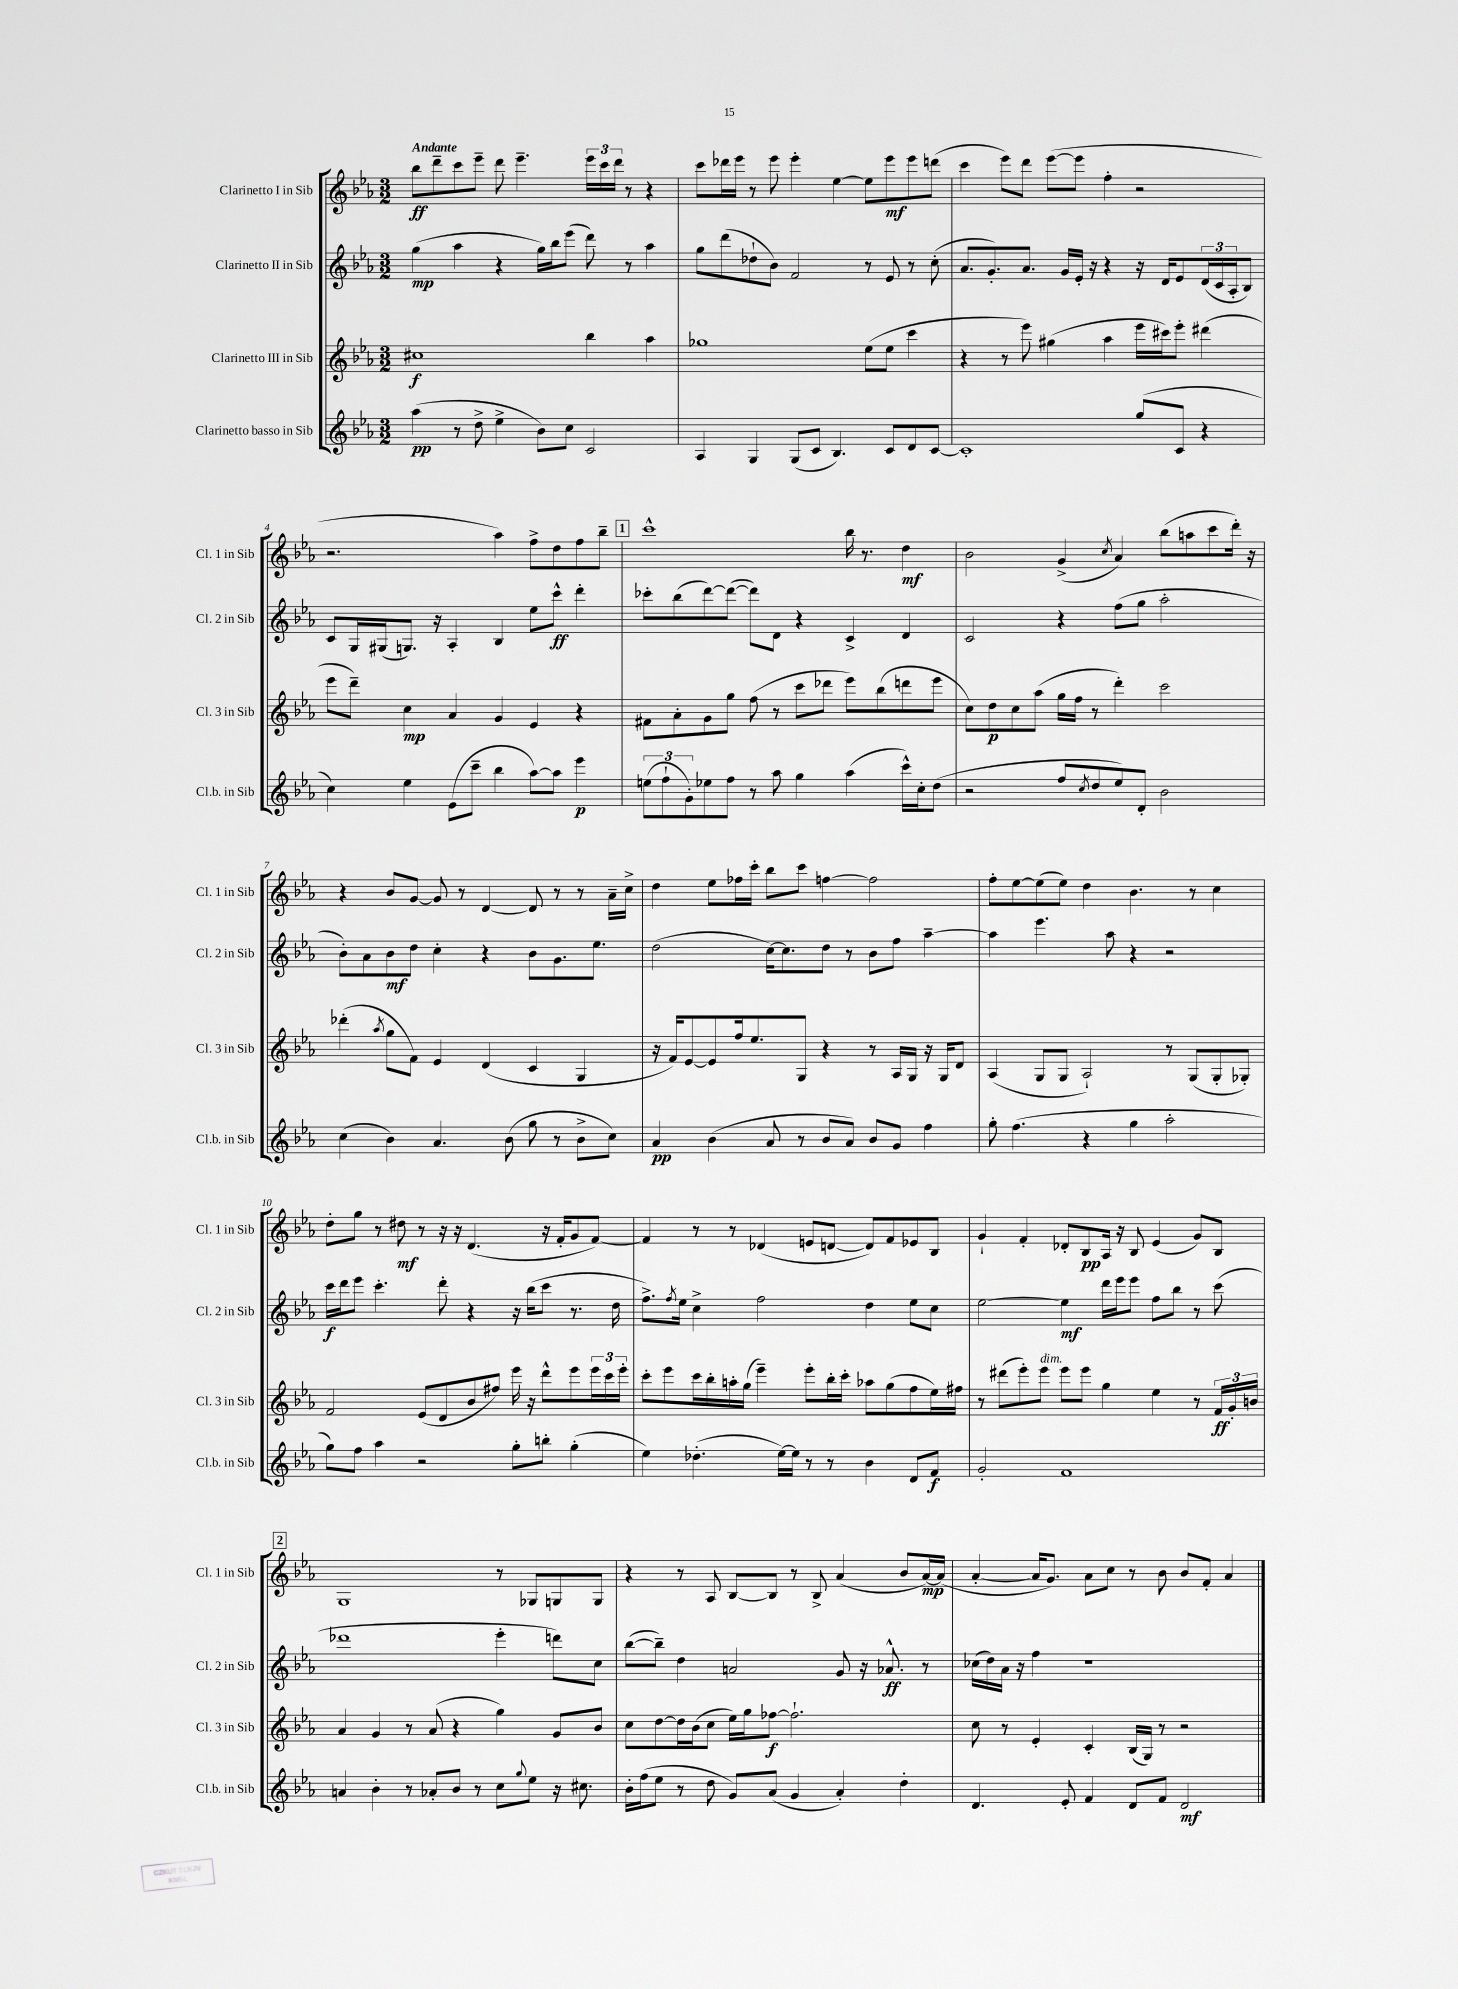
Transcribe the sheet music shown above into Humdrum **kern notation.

**kern	**dynam	**kern	**dynam	**kern	**dynam	**kern	**dynam
*part4	*part4	*part3	*part3	*part2	*part2	*part1	*part1
*staff4	*staff4	*staff3	*staff3	*staff2	*staff2	*staff1	*staff1
*I"Clarinetto basso in Sib	*	*I"Clarinetto III in Sib	*	*I"Clarinetto II in Sib	*	*I"Clarinetto I in Sib	*
*I'Cl.b. in Sib	*	*I'Cl. 3 in Sib	*	*I'Cl. 2 in Sib	*	*I'Cl. 1 in Sib	*
*clefG2	*	*clefG2	*	*clefG2	*	*clefG2	*
*k[b-e-a-]	*	*k[b-e-a-]	*	*k[b-e-a-]	*	*k[b-e-a-]	*
*M3/2	*	*M3/2	*	*M3/2	*	*M3/2	*
=1	=1	=1	=1	=1	=1	=1	=1
!	!	!	!	!	!	!LO:TX:a:B:t=Andante	!
(4aa-\	pp	1cc#X	f	(4gg\	mp	8bb-\L	ff
.	.	.	.	.	.	8ddd~\	.
8r	.	.	.	4aa-\	.	8ccc\	.
8dd^\	.	.	.	.	.	8eee-~\J	.
4ee-^\	.	.	.	4r	.	8ddd\	.
.	.	.	.	.	.	4.eee-~\	.
8b-\L)	.	.	.	16gg\LL)	.	.	.
.	.	.	.	16bb-\J	.	.	.
8cc\J	.	.	.	(8eee-\J	.	.	.
2c/	.	4bb-\	.	8ddd\)	.	24eee-\LL	.
.	.	.	.	.	.	24ccc\	.
.	.	.	.	.	.	24ddd\JJ	.
.	.	.	.	8r	.	8r	.
.	.	4aa-\	.	4aa-\	.	4r	.
=2	=2	=2	=2	=2	=2	=2	=2
4A-/	.	1gg-X	.	8gg\L	.	8ccc\L	.
.	.	.	.	(8ddd\	.	16ddd-X\L	.
.	.	.	.	.	.	16eee-\JJ	.
4G/	.	.	.	8dd-X`\	.	8r	.
.	.	.	.	8b-\J)	.	8eee-\	.
(8G/L	.	.	.	2f/	.	4eee-'\	.
8c/J	.	.	.	.	.	.	.
4.B-/)	.	.	.	.	.	[4ee-\	.
.	.	(8ee-\L	.	8r	.	8ee-\L]	.
8c/L	.	8ee-\J	.	8e-/	.	8eee-\	mf
8d/	.	4ccc\	.	8r	.	8eee-\	.
[8c/J	.	.	.	(8cc'\	.	(8dddn\J	.
=3	=3	=3	=3	=3	=3	=3	=3
1c']	.	4r	.	8.a-/L	.	4ccc\	.
.	.	.	.	8.g'/)	.	.	.
.	.	8r	.	.	.	8eee-\L)	.
.	.	8eee-\)	.	8.a-/J	.	8ddd\J	.
.	.	(4gg#X\	.	.	.	([8eee-\L	.
.	.	.	.	16g/LL	.	.	.
.	.	.	.	16e-'/JJ	.	8eee-\J]	.
.	.	.	.	16r	.	.	.
.	.	4aa-\	.	4r	.	4ff'\	.
(8gg/L	.	16eee-\LL	.	16r	.	2r	.
.	.	16ccc#X\J)	.	16d/KL	.	.	.
8c/J	.	8eee-'\J	.	8e-/	.	.	.
4r	.	(4ddd#X\	.	(24d/L	.	.	.
.	.	.	.	24c/	.	.	.
.	.	.	.	24A-'/J	.	.	.
.	.	.	.	8B-/J)	.	.	.
!!LO:LB:g=z
=4	=4	=4	=4	=4	=4	=4	=4
4cc\)	.	8eee-\L	.	8c/L	.	2.r	.
.	.	8ddd~\J)	.	16G/L	.	.	.
.	.	.	.	(16G#X/J	.	.	.
4ee-\	.	4cc\	mp	8.Gn/J)	.	.	.
.	.	.	.	16r	.	.	.
(8e-\L	.	4a-/	.	4A-'/	.	.	.
8ccc~\J	.	.	.	.	.	.	.
4bb-\	.	4g/	.	4B-/	.	4aa-\)	.
[8aa-\L)	.	4e-/	.	8ee-\L	.	8ff^\L	.
8aa-\J]	.	.	.	8ccc^^\J	ff	8dd\	.
4eee-\	p	4r	.	4ddd'\	.	8ff\	.
.	.	.	.	.	.	8bb-~\J	.
!!LO:REH:place=s1:t=1
=5	=5	=5	=5	=5	=5	=5	=5
(12een\L	.	8f#X\L	.	8ccc-X'\L	.	1ccc^^	.
12ff`\	.	.	.	.	.	.	.
.	.	8a-'\	.	(8bb-\	.	.	.
12g'\)	.	.	.	.	.	.	.
8ee-X\	.	8g\	.	[8ddd\)	.	.	.
8ff\J	.	8gg\J	.	(8ddd\J_	.	.	.
8r	.	(8ff\	.	8ddd\L])	.	.	.
8aa-\	.	8r	.	8d\J	.	.	.
4gg\	.	8ccc\L	.	4r	.	.	.
.	.	8ddd-X\J	.	.	.	.	.
(4aa-\	.	8eee-\L)	.	4c^/	.	16bb-\	.
.	.	.	.	.	.	8.r	.
.	.	(8bb-\	.	.	.	.	.
16ccc^^\LL)	.	8dddn\	.	4d/	.	4dd\	mf
16cc'\J	.	.	.	.	.	.	.
(8dd\J	.	8eee-\J	.	.	.	.	.
=6	=6	=6	=6	=6	=6	=6	=6
2r	.	8cc\L)	.	2c/	.	2b-\	.
.	.	8dd\	p	.	.	.	.
.	.	8cc\	.	.	.	.	.
.	.	(8aa-\J	.	.	.	.	.
8ff/L	.	16gg\LL	.	4r	.	(4g^/	.
.	.	16ff\JJ	.	.	.	.	.
8qcc/	.	.	.	.	.	.	.
8dd/	.	8r	.	.	.	.	.
.	.	.	.	.	.	8qcc/	.
8ee-/)	.	4ddd'\)	.	(8ff\L	.	4a-/)	.
8d'/J	.	.	.	8gg\J	.	.	.
2b-\	.	2ccc\	.	2aa-'\	.	(8bb-\L	.
.	.	.	.	.	.	8aan\	.
.	.	.	.	.	.	8ccc\	.
.	.	.	.	.	.	16ddd'\Jk)	.
.	.	.	.	.	.	16r	.
!!LO:LB:g=z
=7	=7	=7	=7	=7	=7	=7	=7
(4cc\	.	(4ddd-X'\	.	8b-'\L)	.	4r	.
.	.	.	.	8a-\	.	.	.
.	.	8qaa-/	.	.	.	.	.
4b-\)	.	8gg\L	.	8b-\	mf	8b-/L	.
.	.	8f\J)	.	8dd\J	.	[8g/J	.
4.a-/	.	4e-/	.	4cc'\	.	8g/]	.
.	.	.	.	.	.	8r	.
.	.	(4d/	.	4r	.	[4d/	.
(8b-\	.	.	.	.	.	.	.
8gg\	.	4c/	.	8b-\L	.	8d/]	.
8r	.	.	.	8.g\	.	8r	.
8b-^\L	.	4G/	.	.	.	8r	.
.	.	.	.	8.ee-\J	.	.	.
8cc\J)	.	.	.	.	.	16a-~\LL	.
.	.	.	.	.	.	16cc^\JJ	.
=8	=8	=8	=8	=8	=8	=8	=8
4a-/	pp	16r	.	(2dd\	.	4dd\	.
.	.	16f/KL)	.	.	.	.	.
.	.	[8e-/	.	.	.	.	.
(4b-\	.	8e-/]	.	.	.	8ee-\L	.
.	.	16ff/k	.	.	.	16ff-X\L	.
.	.	8.ee-/	.	.	.	16ccc'\JJ	.
8a-/	.	.	.	[16cc\KL)	.	8bb-\L	.
.	.	.	.	8.cc\]	.	.	.
8r	.	8G/J	.	.	.	8ccc\J	.
8b-/L	.	4r	.	8dd\J	.	[4ffn\	.
8a-/J)	.	.	.	8r	.	.	.
8b-/L	.	8r	.	8b-\L	.	2ff\]	.
8g/J	.	16A-/LL	.	8ff\J	.	.	.
.	.	16G/JJ	.	.	.	.	.
4ff\	.	16r	.	[4aa-~\	.	.	.
.	.	16G/KL	.	.	.	.	.
.	.	8d/J	.	.	.	.	.
=9	=9	=9	=9	=9	=9	=9	=9
8gg'\	.	(4A-/	.	4aa-\]	.	8ff'\L	.
(4.ff\	.	.	.	.	.	[8ee-\	.
.	.	8G/L	.	4.eee-\	.	(8ee-\]	.
.	.	8G/J	.	.	.	8ee-\J)	.
4r	.	2A-`/)	.	.	.	4dd\	.
.	.	.	.	8aa-\	.	.	.
4gg\	.	.	.	4r	.	4.b-\	.
2aa-'\	.	8r	.	2r	.	.	.
.	.	(8G/L	.	.	.	8r	.
.	.	8G'/	.	.	.	4cc\	.
.	.	8G-X'/J)	.	.	.	.	.
!!LO:LB:g=z
=10	=10	=10	=10	=10	=10	=10	=10
8gg\L)	.	2f/	.	16ccc\LL	f	8dd'\L	.
.	.	.	.	16ddd\J	.	.	.
8ff\J	.	.	.	8eee-\J	.	8gg\J	.
4aa-\	.	.	.	4.ccc'\	.	8r	.
.	.	.	.	.	.	8dd#X\	mf
2r	.	(8e-/L	.	.	.	8r	.
.	.	8d/	.	8ddd'\	.	16r	.
.	.	.	.	.	.	16r	.
.	.	8b-/	.	4r	.	(4.d/	.
.	.	8ff#X/J)	.	.	.	.	.
8gg'\L	.	16eee-\	.	16r	.	.	.
.	.	16r	.	(16bb-\KL	.	.	.
8bbn'\J	.	8ddd^^\L	.	8ccc\J	.	16r	.
.	.	.	.	.	.	16f'/KL	.
(4gg'\	.	8eee-\	.	8.r	.	8g/	.
.	.	24eee-\L	.	.	.	[8f/J)	.
.	.	24ccc\	.	.	.	.	.
.	.	.	.	16dd\	.	.	.
.	.	24eee-'\JJ	.	.	.	.	.
=11	=11	=11	=11	=11	=11	=11	=11
4ee-\)	.	8ccc'\L	.	8.ff^\L)	.	4f/]	.
.	.	8eee-\	.	.	.	.	.
.	.	.	.	8qff/	.	.	.
.	.	.	.	16ee-\Jk	.	.	.
(4.dd-X'\	.	16ccc\L	.	4cc^\	.	8r	.
.	.	16bb-'\	.	.	.	.	.
.	.	16aan'\	.	.	.	8r	.
.	.	(16gg\JJ	.	.	.	.	.
.	.	4eee-~\)	.	2ff\	.	(4d-X/	.
[16ee-\LL)	.	.	.	.	.	.	.
16ee-\JJ]	.	.	.	.	.	.	.
8r	.	8eee-'\L	.	.	.	8en/L	.
8r	.	16bb-'\L	.	.	.	[8dn/J	.
.	.	16ccc'\JJ	.	.	.	.	.
4b-\	.	8aa-X\L	.	4dd\	.	8d/L])	.
.	.	(8gg\	.	.	.	8f/	.
8d/L	.	8ff\	.	8ee-\L	.	8e-X/	.
8f/J	f	16ee-\L)	.	8cc\J	.	8B-/J	.
.	.	16ff#X\JJ	.	.	.	.	.
=12	=12	=12	=12	=12	=12	=12	=12
2g'/	.	8r	.	[2ee-\	.	4g`/	.
.	.	(8ddd#X\L	.	.	.	.	.
.	.	8eee-'\)	.	.	.	4f'/	.
!	!	!LO:TX:a:i:t=dim.	!	!	!	!	!
.	.	8eee-\J	.	.	.	.	.
1f	.	8eee-\L	.	4ee-\]	mf	8d-X'/L	.
.	.	8eee-\J	.	.	.	8B-/	pp
.	.	4gg\	.	16ddd\LL	.	16A-/Jk	.
.	.	.	.	16eee-\J	.	16r	.
.	.	.	.	8eee-\J	.	8B-/	.
.	.	4ee-\	.	8ff\L	.	(4e-/	.
.	.	.	.	8bb-\J	.	.	.
.	.	8r	.	8r	.	8g/L)	.
.	.	24f/LL	ff	(8ccc\	.	8B-/J	.
.	.	24g'/	.	.	.	.	.
.	.	24bn/JJ	.	.	.	.	.
!!LO:LB:g=z
!!LO:REH:place=s1:t=2
=13	=13	=13	=13	=13	=13	=13	=13
4an/	.	4a-/	.	1ddd-X	.	1G	.
4b-'\	.	4g/	.	.	.	.	.
8r	.	8r	.	.	.	.	.
8a-X'/L	.	(8a-/	.	.	.	.	.
8b-/J	.	4r	.	.	.	.	.
8r	.	.	.	.	.	.	.
8cc\L	.	4gg\)	.	4eee-'\	.	8r	.
8qqgg/	.	.	.	.	.	.	.
8ee-\J	.	.	.	.	.	8G-X/L	.
16r	.	8g/L	.	8dddn\L)	.	8Gn/	.
8.cc#X\	.	.	.	.	.	.	.
.	.	8b-/J	.	8cc\J	.	8G/J	.
=14	=14	=14	=14	=14	=14	=14	=14
16b-'\LL	.	8cc\L	.	([8bb-\L	.	4r	.
(16ff\J	.	.	.	.	.	.	.
8ee-\J	.	[8dd\	.	8bb-~\J])	.	.	.
8r	.	16dd\L]	.	4dd\	.	8r	.
.	.	(16b-\J	.	.	.	.	.
8dd\	.	8cc\J	.	.	.	8A-/	.
8g/L)	.	16ee-\LL)	.	2an/	.	[8B-/L	.
.	.	16gg\J	.	.	.	.	.
(8a-/J	.	[8ff-X\J	f	.	.	8B-/J]	.
4g/	.	2.ff-`\]	.	.	.	8r	.
.	.	.	.	.	.	8B-^/	.
4a-'/)	.	.	.	8g/	.	(4a-/	.
.	.	.	.	16r	.	.	.
.	.	.	.	8.a-X^^/	ff	.	.
4dd'\	.	.	.	.	.	8b-/L	.
.	.	.	.	8r	.	[16a-/L)	mp
.	.	.	.	.	.	(16a-/JJ]	.
=15	=15	=15	=15	=15	=15	=15	=15
4.d/	.	8cc\	.	(16cc-X\LL	.	[4a-'/	.
.	.	.	.	16dd\)	.	.	.
.	.	8r	.	16a-\JJ	.	.	.
.	.	.	.	16r	.	.	.
.	.	4e-'/	.	4ff\	.	16a-/KL]	.
.	.	.	.	.	.	8.g/J)	.
8e-'/	.	.	.	.	.	.	.
4f/	.	4c'/	.	1r	.	8a-\L	.
.	.	.	.	.	.	8cc\J	.
8d/L	.	(16B-/LL	.	.	.	8r	.
.	.	16G/JJ)	.	.	.	.	.
8f/J	.	8r	.	.	.	8b-\	.
2d/	mf	2r	.	.	.	8b-/L	.
.	.	.	.	.	.	8f'/J	.
.	.	.	.	.	.	4a-/	.
==	==	==	==	==	==	==	==
*-	*-	*-	*-	*-	*-	*-	*-
